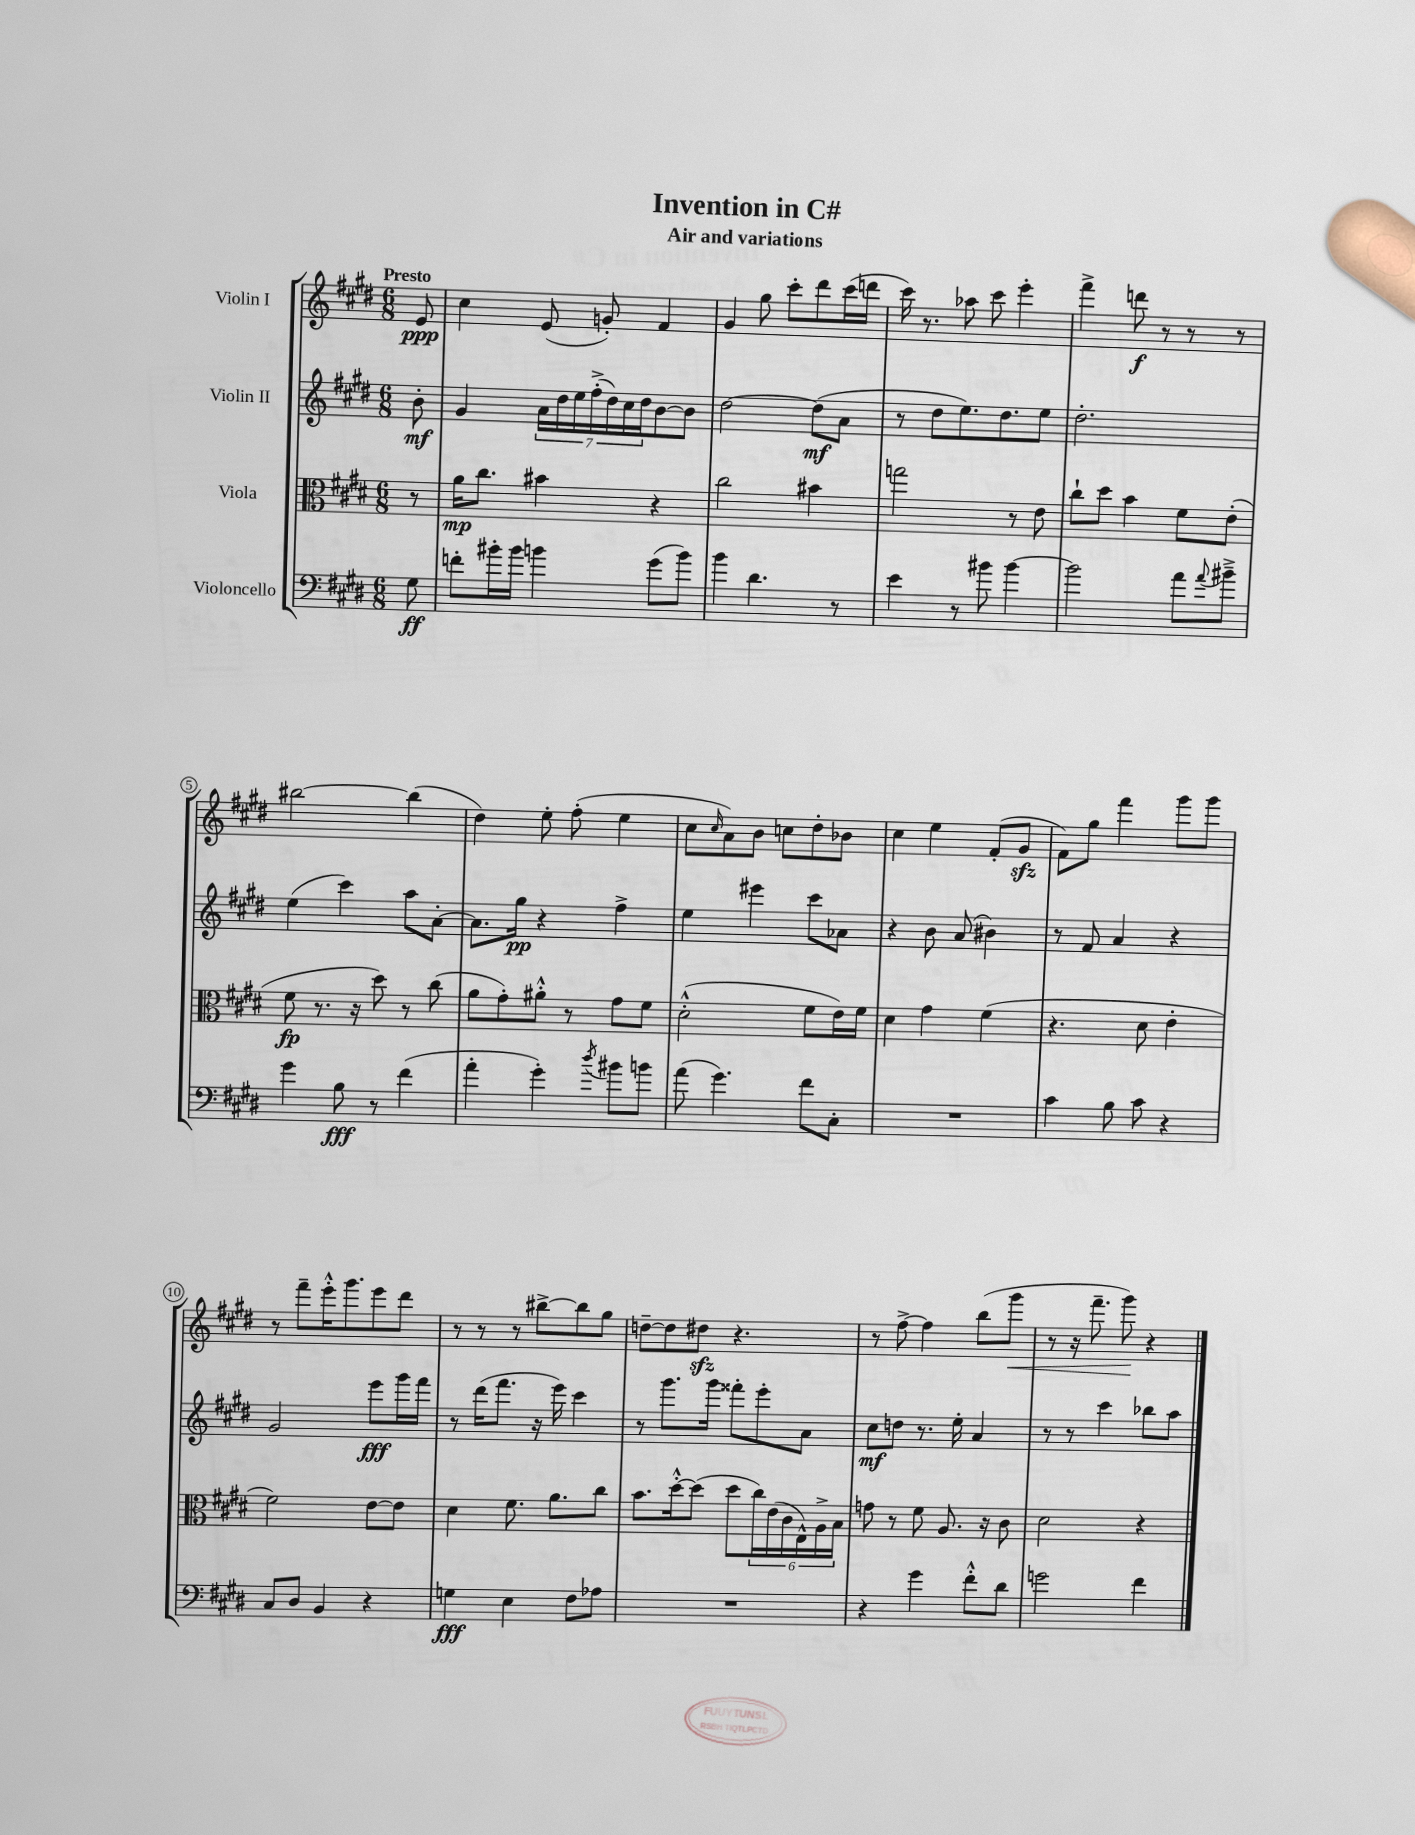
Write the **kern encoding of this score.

**kern	**kern	**kern	**kern
*staff4	*staff3	*staff2	*staff1
*clefF4	*clefC3	*clefG2	*clefG2
*k[f#c#g#d#]	*k[f#c#g#d#]	*k[f#c#g#d#]	*k[f#c#g#d#]
*M6/8	*M6/8	*M6/8	*M6/8
8G#	8r	8b'	8e
=	=	=	=
8f'	16a	4g#	4cc#
.	8.cc#	.	.
16b#'	.	.	.
16b#	.	.	.
4b	4b#	28a	(8e
.	.	28dd#	.
.	.	28ee	.
.	.	(28ff#'^	.
.	.	.	8g')
.	.	28dd#)	.
.	.	28cc#	.
.	.	28dd#	.
(8g#	4r	[8b	4f#
8b)	.	8b]	.
=	=	=	=
4b	2cc#	[2dd#	4g#
4.d#	.	.	8gg#
.	.	.	8ccc#'
.	4b#	(8dd#]	8ddd#
8r	.	8a	(16ccc#
.	.	.	16ddd
=	=	=	=
4e	2gg	8r	16ccc#)
.	.	.	8.r
.	.	8dd#	.
8r	.	8.ee)	8aa-
8b#	.	.	8ccc#
.	.	8.dd#	.
[4b#	8r	.	4eee'
.	8e	8ee	.
=	=	=	=
2b#]	8cc#`	2.dd#'	4fff#^
.	8dd#	.	.
.	4b	.	8ddd
.	.	.	8r
8a	8f#	.	8r
8qqa	.	.	.
8b#~^	(8e'	.	8r
=	=	=	=
4g#	8f#	(4ee	[2bb#
.	8.r	.	.
8B	.	4ccc#)	.
.	16r	.	.
8r	8dd#)	.	.
(4f#	8r	8aa	(4bb#]
.	(8cc#	[8a'	.
=	=	=	=
4a'	8a	8.a]	4dd#)
.	8g#')	.	.
.	.	16gg#	.
4g#')	8a#'^^	4r	8ee'
.	8r	.	(8ff#'
8qdd#	.	.	.
8b#	8g#	4ff#^	4ee
8b	8f#	.	.
=	=	=	=
(8a	(2d#'^^	4ee	8cc#
.	.	.	16qqcc#
4.g#)	.	.	8a)
.	.	4eee#	8b
.	.	.	8cc
8f#	8f#	8ccc#	8dd#'
8C#'	16e)	8a-	8b-
.	16f#	.	.
=	=	=	=
2.r	4d#	4r	4cc#
.	4g#	8b	4ee
.	.	(8a	.
.	(4f#	4b#)	(8f#'
.	.	.	8g#
=	=	=	=
4c#	4.r	8r	8f#)
.	.	8f#	8gg#
8B	.	4a	4fff#
8c#	8d#	.	.
4r	4e'	4r	8ggg#
.	.	.	8ggg#
=	=	=	=
8C#	2f#)	2g#	8r
8D#	.	.	8fff#~
4BB	.	.	16eee'^^
.	.	.	8.ggg#
4r	[8e	8eee	8eee
.	8e]	16ggg#	8ddd#
.	.	16fff#	.
=	=	=	=
4G	4d#	8r	8r
.	.	(16ddd#	8r
.	.	8.fff#	.
4E	8.f#	.	8r
.	.	16r	[8bb#^
.	8.a	16eee)	.
8F#	.	4ccc#	8bb#]
8A-	8cc#	.	8gg#
=	=	=	=
2.r	8.b	8r	[8dd~
.	.	8.ggg#	8dd]
.	[16dd#'^^	.	.
.	(8dd#]	.	8dd#
.	.	16ggg#	.
.	8dd#	8fff##'	4.r
.	24cc#)	8eee'	.
.	(24e	.	.
.	24c#	.	.
.	24E^^)	8a	.
.	24A^	.	.
.	24B	.	.
=	=	=	=
4r	8g	8cc#	8r
.	8r	8dd	[8ff#^
4g#	8f#	8.r	4ff#]
.	8.A	.	.
.	.	16ee'	.
8f#'^^	.	4a	(8bb
.	16r	.	.
8d#	8c#	.	8ggg#
=	=	=	=
2g	2d#	8r	8r
.	.	8r	16r
.	.	.	8.fff#~
.	.	4ccc#	.
.	.	.	8ggg#)
4f#	4r	8bb-	4r
.	.	8aa	.
==	==	==	==
*-	*-	*-	*-
